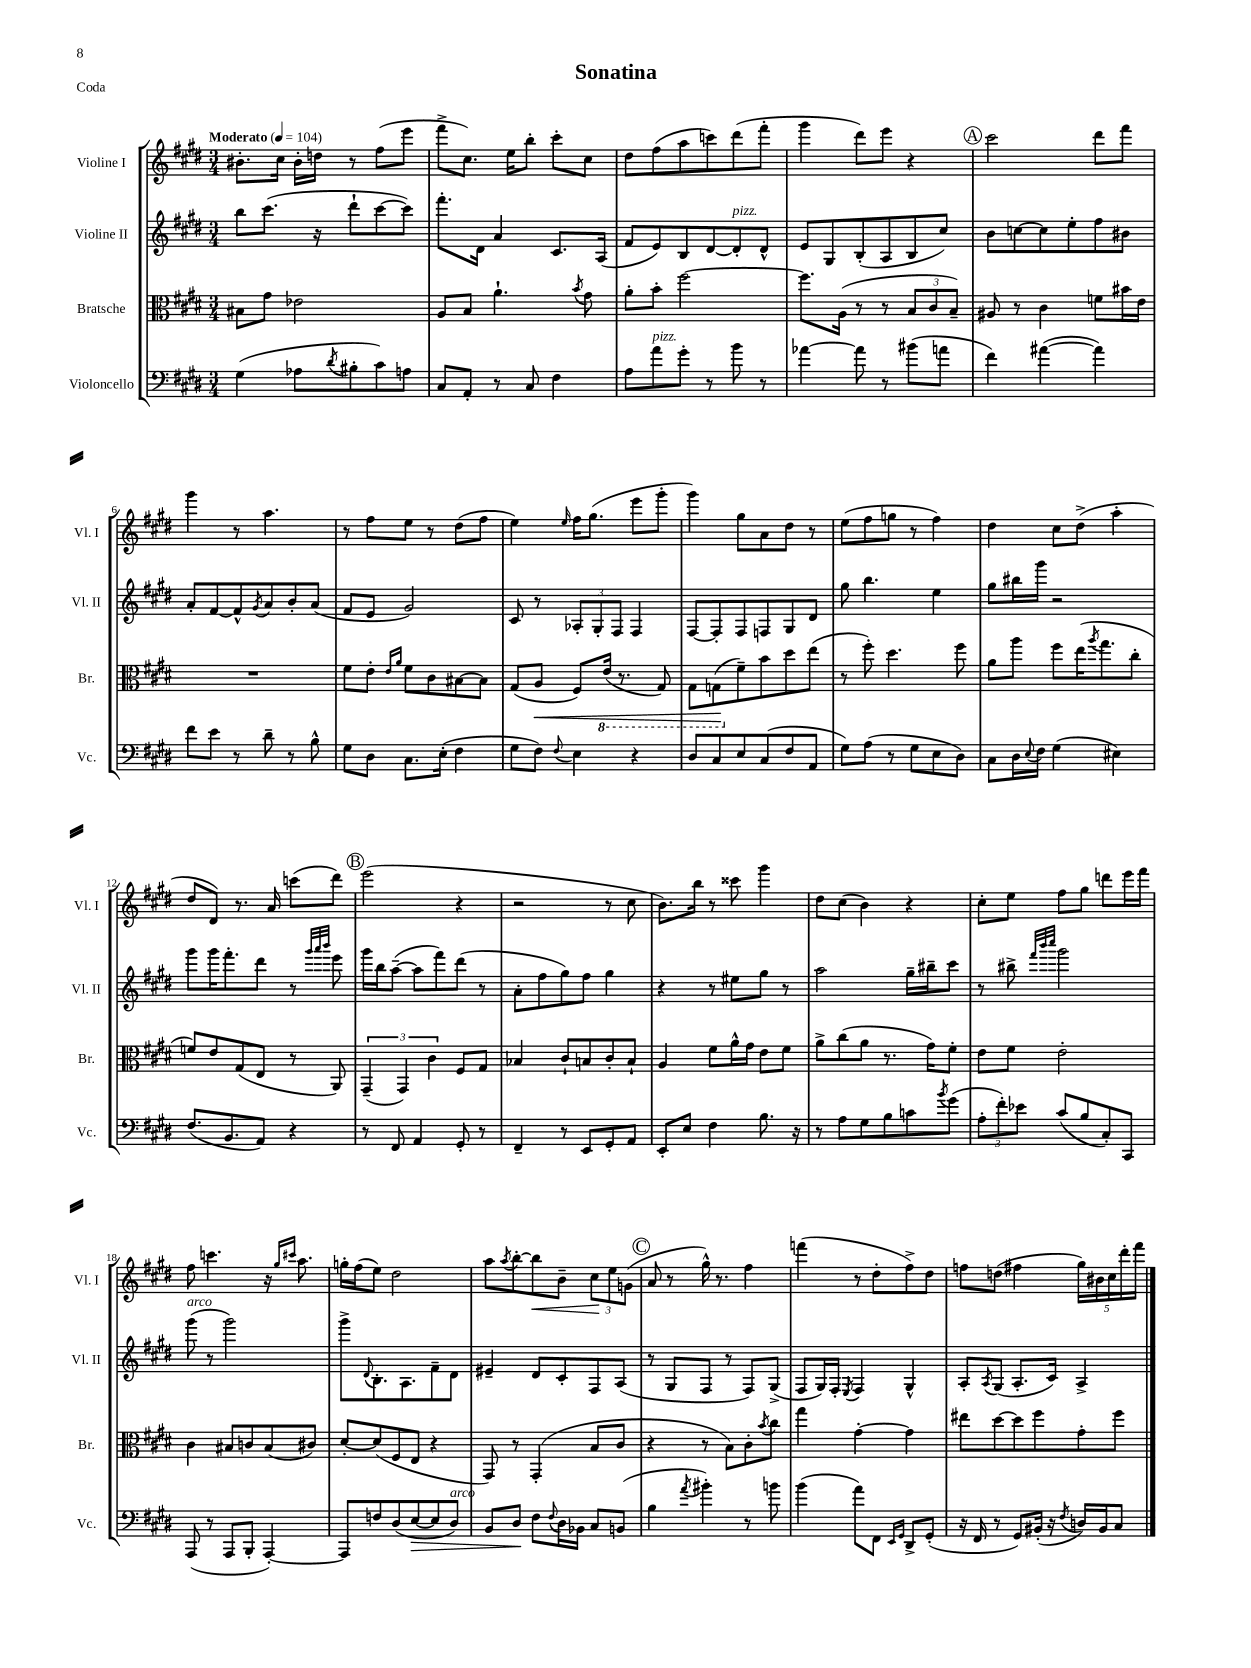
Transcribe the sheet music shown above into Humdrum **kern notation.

**kern	**kern	**kern	**kern
*staff4	*staff3	*staff2	*staff1
*clefF4	*clefC3	*clefG2	*clefG2
*k[f#c#g#d#]	*k[f#c#g#d#]	*k[f#c#g#d#]	*k[f#c#g#d#]
*M3/4	*M3/4	*M3/4	*M3/4
*MM104	*MM104	*MM104	*MM104
(4G#	8B#	8bb	8.b#'
.	8g#	(8.ccc#	.
.	.	.	16cc#
8A-	2e-	.	16b#'
.	.	16r	16dd
8qd#	.	.	.
8B#'	.	8ddd#`	8r
8c#)	.	[8ccc#	(8ff#
8A	.	8ccc#])	8eee
=	=	=	=
8C#	8A	8.fff#'	8fff#^
8AA'	8B	.	8.cc#)
.	.	16d#	.
8r	4.a`	4a	.
.	.	.	16ee
8C#	.	.	8bb'
4F#	.	8.c#	8ccc#'
.	8qb	.	.
.	8g#	.	8cc#
.	.	(16A	.
=	=	=	=
8A	8a'	8f#	8dd#
8a	8b'	8e)	(8ff#
8g#'	[2ff#	8B	8aa
8r	.	[8d#	8ccc)
8b	.	8d#']	(8ddd#
8r	.	8d#^^	8fff#'
=	=	=	=
[4a-	8.ff#]	8e	4ggg#
.	.	8G#	.
.	(16A	.	.
8a-]	8r	(8B'	8ddd#)
8r	8r	8A	8eee
(8b#	12B	8B	4r
.	12c#	.	.
8a	.	8cc#)	.
.	12B~)	.	.
=	=	=	=
4f#)	8A#	8b	2ccc#
.	8r	[8cc	.
([4a#	4c#	8cc]	.
.	.	8ee'	.
4a#])	8f	8ff#	8ddd#
.	16b#	8b#	8fff#
.	16e	.	.
=	=	=	=
8f#	2.r	8a'	4ggg#
8e	.	[8f#	.
8r	.	8f#^^]	8r
.	.	8qg#	.
8d#~	.	8a	4.aa
8r	.	8b'	.
8B^^	.	(8a	.
=	=	=	=
8G#	8f#	8f#	8r
8D#	8e'	8e	8ff#
.	16qqe	.	.
.	16qqa	.	.
8.C#	8f#	2g#)	8ee
.	8c#	.	8r
(16E'	.	.	.
4F#	[8B#	.	(8dd#
.	8B#]	.	8ff#
=	=	=	=
8G#	(8G#	8c#	4ee)
8F#)	8A	8r	.
8qqF#	.	.	16qqee
4E	8F#)	12A-'	16ff#
.	.	.	(8.gg#
.	.	12G#'	.
.	(16E	.	.
.	.	12F#	.
.	8.r	.	.
4r	.	4F#	8eee
.	8GG#)	.	8ggg#'
=	=	=	=
8D#	8GG#	[8F#	4ggg#)
8C#	(8GG	8F#']	.
8E	8f#~)	8F#	8gg#
(8C#	8b	8F	8a
8F#	8dd#	8G#	8dd#
8AA	(8ee	8d#	8r
=	=	=	=
8G#)	8r	8gg#	(8ee
(8A	8ff#')	4.bb	8ff#
8r	4.dd#	.	8gg
8G#	.	.	8r
8E	.	4ee	4ff#)
8D#)	8ff#	.	.
=	=	=	=
8C#	8a	8gg#	4dd#
16D#	8aa	16bb#	.
8qqE	.	.	.
16F#	.	16ggg#	.
(4G#	8ff#	2r	8cc#
.	(16ee	.	(8dd#^
.	8qaa	.	.
.	8.gg#	.	.
4E#)	.	.	4aa'
.	8cc#'	.	.
=	=	=	=
(8.F#	8f)	8ggg#	8dd#
.	8e	16ggg#	8d#)
8.BB	.	8.fff#'	.
.	(8G#	.	8.r
8AA)	8E	8ddd#	.
.	.	.	16a
4r	8r	8r	(8ccc
.	.	32qqggg#	.
.	.	32qqaaa	.
.	.	32qqbbb	.
.	8AA)	8eee	8ddd#)
=	=	=	=
8r	(6GG#~	16ggg#	(2eee
.	.	16bb	.
8FF#	.	([8aa~	.
.	6GG#)	.	.
4AA	.	8aa]	.
.	6c#	.	.
.	.	8fff#)	.
8GG#'	8F#	(8ddd#	4r
8r	8G#	8r	.
=	=	=	=
4FF#~	4B-	8a'	2r
.	.	8ff#	.
8r	8c#`	8gg#)	.
8EE	8B	8ff#	.
8GG#'	8c#'	4gg#	8r
8AA	8B`	.	8cc#
=	=	=	=
8EE'	4A	4r	8.b)
8E	.	.	.
.	.	.	16bb
4F#	8f#	8r	8r
.	16a^^	8ee#	8ccc##
.	16g#	.	.
8.B	8e	8gg#	4ggg#
.	8f#	8r	.
16r	.	.	.
=	=	=	=
8r	8a^	2aa	8dd#
8A	(8cc#	.	(8cc#
8G#	8a	.	4b)
8B	8.r	.	.
8c	.	16gg#~	4r
.	16g#)	16bb#~	.
8qb	.	.	.
(8g#	8f#'	8ccc#	.
=	=	=	=
12A'	8e	8r	8cc#'
12f#')	.	.	.
.	8f#	8bb#^	8ee
12e-	.	.	.
.	.	32qqfff#	.
.	.	32qqbbb	.
.	.	32qqcccc#	.
(8c#	2e'	2ggg#	8ff#
8B	.	.	8gg#
8C#')	.	.	8ddd
8CC#	.	.	16eee
.	.	.	16fff#
=	=	=	=
(8AAA	4c#	(8ggg#	8ff#
8r	.	8r	4.ccc
8AAA	8B#	2ggg#)	.
8BBB'	8c	.	.
[4AAA')	(8B#	.	16r
.	.	.	16qqgg#
.	.	.	16qqccc#
.	.	.	8.aa
.	8c#)	.	.
=	=	=	=
8AAA]	[8d#'	8ggg#^	16gg'
.	.	.	(16ff#
.	.	8qqd#	.
8F	(8d#]	8.B'	8ee)
(8D#	8F#	.	2dd#
.	.	8.A	.
[8E	8E	.	.
8E]	4r	8f#~	.
8D#)	.	8d#	.
=	=	=	=
8BB	8GG#)	4e#~	8aa
.	.	.	8qaa
8D#	8r	.	[8bb'
8F#	(4GG#'	8d#	8bb]
8qqF#	.	.	.
16D#	.	8c#'	8b~
16BB-	.	.	.
8C#	8B	8F#	12cc#
.	.	.	12ee
(8BB	8c#	(8A	.
.	.	.	(12g
=	=	=	=
4B	4r	8r	8a
.	.	8G#	8r
8qa	.	.	.
4b#')	8r	8F#	16gg#^^)
.	.	.	8.r
.	8B)	8r	.
8r	8c#'	8F#)	4ff#
.	8qb	.	.
8b	8cc#	(8G#^	.
=	=	=	=
(4b	4gg#	8F#	(4fff
.	.	16G#)	.
.	.	16F#'	.
.	.	8qE	.
8a)	[4g#'	4F#	8r
8FF#	.	.	8dd#'
16qqEE	.	.	.
16qqGG#	.	.	.
8DD#^	4g#]	4G#^^	8ff#^)
(8GG#'	.	.	8dd#
=	=	=	=
16r	8ee#	8A'	8ff
16FF#	.	.	.
.	.	8qA	.
8r	[8dd#	(8G#	(8dd
8GG#)	8dd#]	8.A'	4ff#
(16BB#'	8ff#	.	.
16r	.	16c#)	.
8qF#	.	.	.
16D)	8g#'	4A^	20gg#)
.	.	.	20b#
16BB#	.	.	.
.	.	.	20cc#
8C#	8ff#	.	.
.	.	.	20ddd#'
.	.	.	20fff#
==	==	==	==
*-	*-	*-	*-
